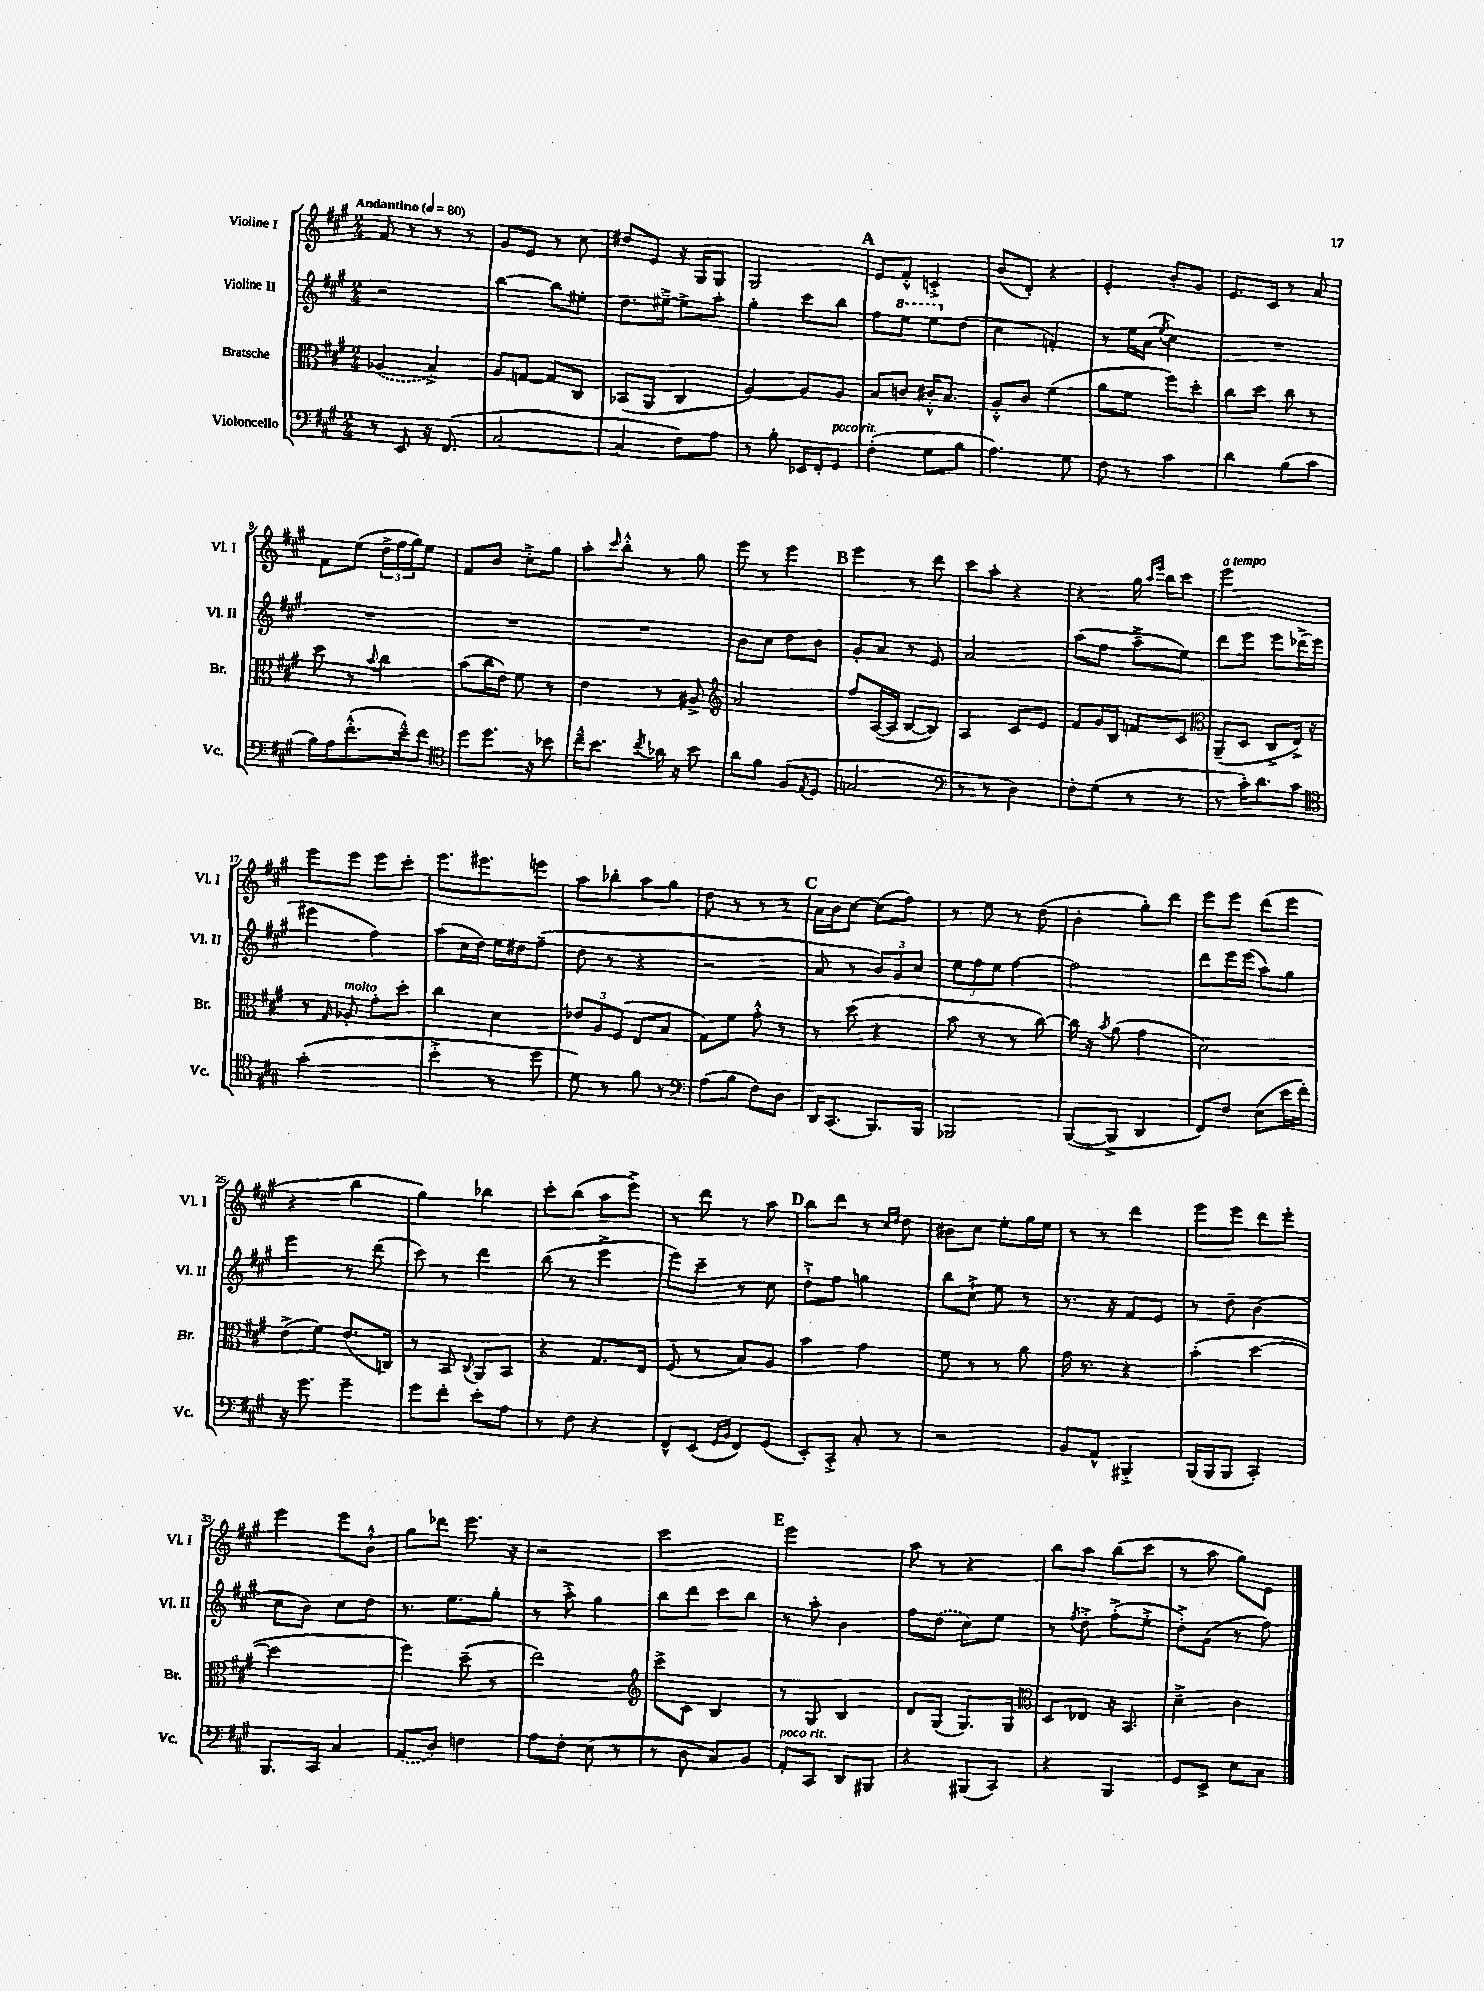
<<
\new StaffGroup <<
\new Staff = "s0" \with { instrumentName = "Violine I" shortInstrumentName = "Vl. I" } {
    \clef treble \key a \major \numericTimeSignature \time 2/4 \tempo "Andantino" 4 = 80
    fis'8 r8 r8 r8 |
    gis'8 e'8 r8 cis''8 |
    dis''8 e'8 r16 gis16 gis8 |
    gis2 |
    \mark \markup { \bold "A" } e'8 fis'8-.-^ c'4-.-> |
    b'8( d'8-.) r4 |
    e'4-. b'8-. gis'8 |
    e'8. cis'16 r8 a'8 |
    fis'8 e''8( \tuplet 3/2 { d''16-> fis''16 gis''16) } e''8 |
    fis'8 b'8 cis''8-.-> gis''8 |
    a''8-. \grace { cis'''16 } b''8-.-^ r8 gis''8 |
    e'''8 r8 e'''4 |
    \mark \markup { \bold "B" } e'''4 r8 d'''8 |
    cis'''8 a''8-. r4 |
    r4 gis''16 \grace { a''16 e'''16 } b''16 cis'''8 |
    e'''2^\markup { \italic "a tempo" } |
    e'''8 e'''8 e'''8 cis'''8-. |
    e'''8. eis'''8. e'''8 |
    a''8 bes''8-. a''8 gis''8 |
    d''8 r8 r8 r8 |
    \mark \markup { \bold "C" } a'16 b'16 cis''8~ cis''8( fis''8) |
    r8 e''8 r8 d''8( |
    b'4-. gis''8-.) d'''8 |
    e'''8 e'''8 d'''8( e'''8 |
    r4 b''4 |
    gis''4) bes''4 |
    cis'''8-. b''8( a''8 e'''8->) |
    r8 d'''8 r8 a''8 |
    \mark \markup { \bold "D" } b''8 d'''8 r8 \grace { cis''16 d''16 } d''8 |
    bis'8 cis''8 e''8-. gis''16 e''16 |
    r8 r8 d'''4 |
    e'''8 e'''8 d'''8 e'''8-. |
    e'''4 e'''8 b'8-!-^ |
    gis''8 des'''8 e'''8. r16 |
    r2 |
    cis'''2 |
    \mark \markup { \bold "E" } e'''2 |
    a''8 r8 r4 |
    b''8 a''8 b''8( cis'''8 |
    r8 a''8 gis''8) e'8 \bar "|." |
}
\new Staff = "s1" \with { instrumentName = "Violine II" shortInstrumentName = "Vl. II" } {
    \clef treble \key a \major \numericTimeSignature \time 2/4
    r2 |
    b''4~ b''8 eis''8-. |
    d''8. eis''16~---> eis''8-> a''8-. |
    gis''4-. cis'''8 b''8 |
    \mark \markup { \bold "A" } fis''8 \ottava #1 e'''8 e'''8 \ottava #0 d''8( |
    cis''4 f'4-.) |
    r8 e''16 a'16( \acciaccatura { e''8 } cis''4) |
    R2 |
    R2 |
    R2 |
    R2 |
    b'8 cis''8 d''8 b'8 |
    \mark \markup { \bold "B" } gis'8-. a'8 r8 e'8 |
    a'2 |
    a''8( fis''8 a''8---> e''8) |
    d'''8 e'''8 e'''8 des'''16->( e'''16 |
    eis'''4 fis''4) |
    a''8( cis''16 d''16) e''16 dis''16 fis''8--( |
    d''8 r8 r4 |
    r2 |
    \mark \markup { \bold "C" } a'8 r8 \tuplet 3/2 { b'8) gis'8 cis''8 } |
    \tuplet 3/2 { e''8 fis''8 e''8 } fis''4~ |
    fis''2 |
    d'''8 e'''16 e'''16( a''8) gis''8 |
    e'''4 r8 d'''8( |
    cis'''8) r8 d'''4 |
    b''8( r8 e'''4-> |
    e'''8) cis'''8-- r8 cis''8 |
    \mark \markup { \bold "D" } d''8-!-> fis''8 g''4 |
    b''8 cis''8-!-> e''8 r8 |
    r8. r16 fis'8 e'8 |
    r8 d''8-- b'4( |
    cis''8 b'8) cis''8 d''8 |
    r8. e''8. gis''8-. |
    r8 a''8-.-> gis''4 |
    b''8 d'''8 cis'''8 b''8 |
    \mark \markup { \bold "E" } r8 a''8-. b'4 |
    fis''8 \once \slurDashed d''8( cis''8) e''8 |
    r8 \acciaccatura { fis''8 } d''8-.-> fis''8-.->( e''8-.-> |
    d''8-.->) gis'8( r8 fis''8) \bar "|." |
}
\new Staff = "s2" \with { instrumentName = "Bratsche" shortInstrumentName = "Br." } {
    \clef alto \key a \major \numericTimeSignature \time 2/4
    \once \slurDashed aes4( b4->) |
    a8 g8~ g8 cis8 |
    bes,8( a,8 cis4 |
    a4~) a8 a8 |
    \mark \markup { \bold "A" } b8 c'8 cis'16-.-^ b8. |
    a8-.-^ cis'8 fis'4( |
    a'8 fis'8 fis''8) d''8-. |
    cis''8 d''8 cis''8 r8 |
    d''8 r8 \appoggiatura { b'8 } cis''4 |
    b'8( cis''16 e'16) fis'8 r8 |
    e'4 r8 ais8-> |
    \clef treble a'2 |
    \mark \markup { \bold "B" } fis''8 a16~( a16 b8~ b8) |
    a4 cis'8 e'8 |
    fis'8 gis'16 b16 f'8 cis'8 |
    \clef alto a,8--( d8 cis8-> e16->) r16 |
    r8 \grace { gis16 } aes8-.^\markup { \italic "molto" } gis'8-. d''8-. |
    cis''4 d'4 |
    \tuplet 3/2 { ees'8 a8 fis8( } e8 b8 |
    gis8) fis'8 gis'8-.-^ r8 |
    \mark \markup { \bold "C" } r8 d''8( r4 |
    b'8 r8 r8 cis''8~) |
    cis''16 r16 \acciaccatura { b'8 } a'8( gis'4 |
    d'2) |
    e'8->( fis'8) e'8.( c16) |
    r8 b,8 \appoggiatura { cis8 } a,8 b,8 |
    r4 gis8. e16 |
    fis8( r8 b8) a8 |
    \mark \markup { \bold "D" } b'4 gis'4 |
    fis'8 r8 r8 a'8 |
    gis'16 r8. r4 |
    b'4-.( d''4~ |
    d''2 |
    fis''4) d''8--( r8 |
    e''2) |
    \clef treble cis'''8-> cis'8 b4 |
    \mark \markup { \bold "E" } r8 gis8 b4 |
    d'8 gis8( gis8.) gis16 |
    \clef alto d8 ees8 r16 b,8. |
    d'4---> cis'4 \bar "|." |
}
\new Staff = "s3" \with { instrumentName = "Violoncello" shortInstrumentName = "Vc." } {
    \clef bass \key a \major \numericTimeSignature \time 2/4
    r8 e,8 r16 fis,8.( |
    cis2~ |
    cis4 fis8) a8 |
    r8 b8-. ees,16 fis,16-. gis,8^\markup { \italic "poco rit." } |
    \mark \markup { \bold "A" } fis4-.( gis8 b8 |
    a4.) gis8 |
    fis8 r8 cis'4 |
    d'4 b8( cis'8 |
    b16) a16 fis'8.-.-^( e'16---^) fis'8 |
    \clef tenor d''8 d''8. r16 bes'8 |
    cis''16---^ b'8. \acciaccatura { cis''8 } aes'16 r16 b'8 |
    a'8 fis'8 fis8( \acciaccatura { e8 } d8 |
    \mark \markup { \bold "B" } g2 |
    \clef bass r8 r8 d4) |
    fis8-. gis8( r8 r8 |
    r8 cis'16-.) d'8. cis'8 |
    \clef tenor gis'2-.( |
    b'4-.-> r8 d''8 |
    d'8) r8 fis'8 r8 |
    \clef bass a8( b8 fis8) d8 |
    \mark \markup { \bold "C" } d,16 cis,8.( b,,8.) b,,16 |
    bes,,2 |
    b,,8~( b,,8-> d,4 |
    fis,8) fis8 e8( e'16 fis'16-.) |
    r16 gis'8. gis'4-- |
    gis'8 fis'8-. e'8-. a8 |
    r8 fis8 r4 |
    fis,8-^ e,8( \grace { gis,16 b,16 } fis,8) gis,8( |
    \mark \markup { \bold "D" } e,8-.) cis,8-.-> cis8-. r8 |
    r2 |
    b,8 a,8-^ bis,,4-.-> |
    b,,16( b,,16 b,,8 cis,4-.) |
    b,,8. cis,16 cis4 |
    \once \slurDashed a,8( d8) f4 |
    a8 fis8-. e8( r8 |
    r8 d8 cis8) b,8 |
    \mark \markup { \bold "E" } a,8-.^\markup { \italic "poco rit." } cis,8 d,8 bis,,8 |
    r4 bis,,8( cis,8) |
    r4 b,,4 |
    gis,8 e,8-> e8 cis8 \bar "|." |
}
>>
>>
